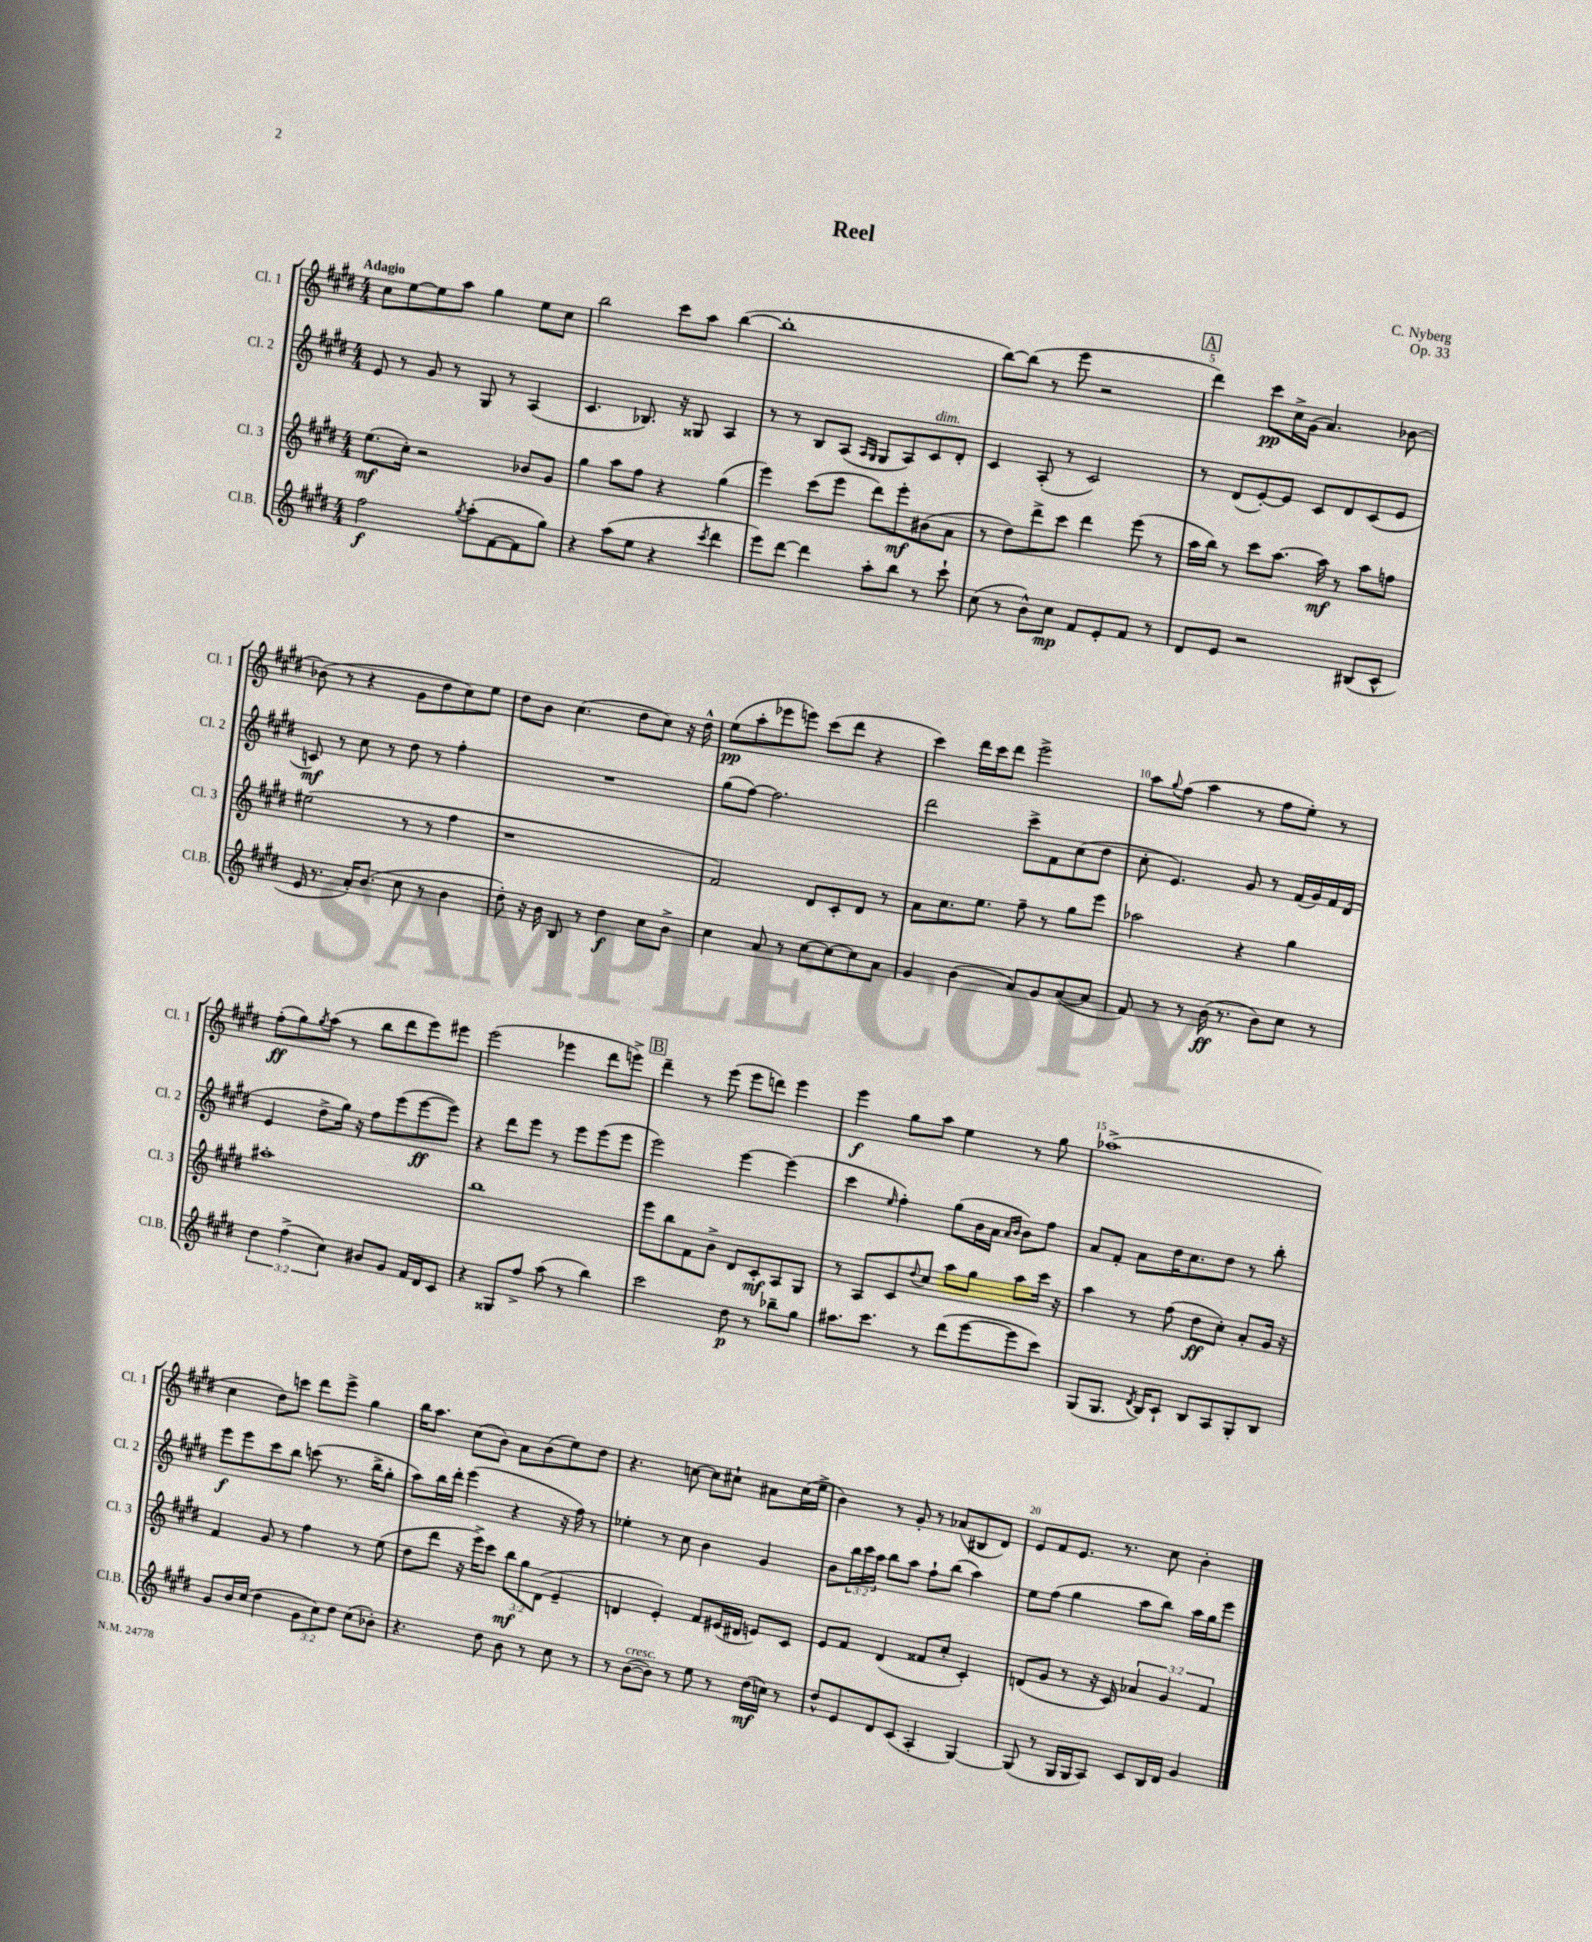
\header { title = "Reel" composer = "C. Nyberg" opus = "Op. 33" }
<<
\new StaffGroup <<
\new Staff = "s0" \with { instrumentName = "Cl. 1" shortInstrumentName = "Cl. 1" } {
    \clef treble \key e \major \numericTimeSignature \time 4/4 \tempo "Adagio"
    cis''8 e''8~ e''8 a''8 gis''4 e''8 cis''8 |
    b''2 cis'''8 a''8 b''4~( |
    b''1-. |
    b''8~) b''8( r8 e'''8 r2 |
    \mark \markup { \box "A" } dis'''4) cis'''8\pp cis''16-> gis'16( a'4.) bes'8~ |
    bes'8( r8 r4 gis'8 dis''8 cis''8) e''8 |
    dis''8 b'8 cis''4.( dis''8 cis''8) r16 dis''16-^ |
    e''8\pp( a''8-. ees'''8 e'''8) cis'''8( dis'''8 r4 |
    cis'''4) dis'''16 cis'''16 dis'''8 e'''2-> |
    a''8 \appoggiatura { gis''8 } fis''8( a''4 r8 fis''8 e''8-.) r8 |
    fis''8-.\ff( gis''8) \acciaccatura { gis''8 } a''8( r8 b''8 dis'''8 e'''8) eis'''8 |
    e'''2( ees'''4 dis'''8 e'''8->) |
    \mark \markup { \box "B" } dis'''4-- r8 e'''8( e'''8 d'''8) e'''4 |
    e'''4\f gis''8 a''8 e''4 r8 gis''8 |
    aes''1->( |
    cis''4 dis''8) c'''8 dis'''8 e'''8-> gis''4 |
    b''16 a''8. cis''8( b'8) a'8 b'8( e''8) dis''8 |
    r4. c''8~ c''8 cis''8-! ais'8 cis''16( e''16-> |
    b'4) r8 gis'8-. r8 aes'8( bis8 dis'8) |
    e'8 fis'8 e'8. r8. cis''8 b'4-. \bar "|." |
}
\new Staff = "s1" \with { instrumentName = "Cl. 2" shortInstrumentName = "Cl. 2" } {
    \clef treble \key e \major \numericTimeSignature \time 4/4 \override Staff.TupletNumber.text = #tuplet-number::calc-fraction-text
    e'8 r8 gis'8 r8 gis8 r8 a4( |
    cis'4. bes8.) r16 gisis8 a4 |
    r8 r8 b8 a8( \grace { a16 gis16 } gis8 a8) cis'8^\markup { \italic "dim." } dis'8-. |
    cis'4 a8-.( r8 cis'2) |
    \mark \markup { \box "A" } r8 dis'8( e'8~-.) e'8 cis'8 dis'8 cis'8( e'8 |
    c'8\mf) r8 cis''8 r8 dis''8 r8 fis''4-. |
    R1 |
    gis''8( fis''8~) fis''2. |
    dis'''2 cis'''8-> fis'8 cis''8( dis''8 |
    cis''8-. e'4.) gis'8 r8 fis'16( gis'16) fis'16 dis'16( |
    e'4 dis''8-> gis''16) r16 fis''8 e'''8( e'''8~\ff e'''8) |
    r4 dis'''8 e'''8 r8 e'''8 e'''8( e'''8 |
    \mark \markup { \box "B" } e'''2) e'''4~ e'''4( |
    cis'''4 \grace { e''16 } fis''4-.) gis''8( b'16 a'16 \grace { a'16 b'16 } b'8) fis''8 |
    a'8 fis'8-. a'8 dis''16 cis''8. dis''8 r8 b''8-. |
    e'''8\f e'''8 cis'''8 b''8 c'''8( r8. b''16-> gis''8-. |
    a''8) b''16 dis'''16-. e'''4( r4 r16 fis''16) r8 |
    ees''4-. r8 cis''8 b'4 gis'4 |
    b'8 \tuplet 3/2 { b''16 cis'''16 a''16 } b''8 a''8 fis''8-! b''8( a''4) |
    e''8 fis''8( gis''4 a''8 b''8) a''16 gis''16 e'''8 \bar "|." |
}
\new Staff = "s2" \with { instrumentName = "Cl. 3" shortInstrumentName = "Cl. 3" } {
    \clef treble \key e \major \numericTimeSignature \time 4/4 \override Staff.TupletNumber.text = #tuplet-number::calc-fraction-text
    e''8.\mf( cis''16-.) r2 bes'8 gis'8 |
    gis''4 a''8 fis''8 r4 gis''4( |
    e'''4) cis'''8( e'''8 dis'''8) e'''8-.\mf bis'8( a'8 |
    r8 dis''8) dis'''8-> cis'''8 dis'''4 e'''8( r8 |
    \mark \markup { \box "A" } a''16 b''16) r8 cis'''8 a''8.~ a''16\mf r8 a''8 f''8 |
    eis''2( r8 r8 fis''4 |
    r1 |
    fis'2) dis'8 cis'8-. dis'8 r8 |
    a'8 cis''8. e''8. fis''8-- r8 gis''8 e'''8 |
    aes''2 r4 gis''4 |
    ais''1-. |
    b''1 |
    \mark \markup { \box "B" } e'''8 b''8 fis'8 b'8-> dis'8 cis'8-.\mf a8 gis8 |
    r8 a8 cis'8 \appoggiatura { dis''8 } cis''8 a''8 gis''8 a''8 cis'''16 r16 |
    a''4 r8 fis''8( dis''8\ff cis''8-.) a'8-. gis'16 r16 |
    fis'4 gis'8 r8 fis''4 r8 e''8( |
    dis''8 dis'''8 r16 e'''16->) cis'''8 \tuplet 3/2 { b''8\mf gis''8 dis'8( } e'4-- |
    d'4 e'4-.) fis'8 eis'16( dis'16 e'8) cis'8 |
    e'8 fis'8 dis'4( fisis'8 cis''8-. cis'4-.) |
    d'8( gis'8 r8 r16 cis'16) \tuplet 3/2 { aes'4 gis'4 fis'4 } \bar "|." |
}
\new Staff = "s3" \with { instrumentName = "Cl.B." shortInstrumentName = "Cl.B." } {
    \clef treble \key e \major \numericTimeSignature \time 4/4 \override Staff.TupletNumber.text = #tuplet-number::calc-fraction-text
    fis''2\f \acciaccatura { gis''8 } a''8-.( fis'8~ fis'8 gis''8) |
    r4 a''8( e''8 r4 \acciaccatura { cis'''8 } dis'''4 |
    e'''8) dis'''8~ dis'''4 a''8-. b''8 r8 cis'''8-! |
    cis''8( r8 b'8-^) cis''8\mp fis'8 e'8-. fis'8 r8 |
    \mark \markup { \box "A" } dis'8 e'8 r2 bis8( cis'8-^ |
    e'16 r8. a'16-.) b'8.( cis''8 r8 b'4 |
    dis''8-.) r16 b'16 b8 r8 dis''4\f cis''8 b'8-> |
    cis''4 a'8 r8 cis''8~ cis''8~ cis''8 a'8 |
    gis'4 b'4( a'8) gis'8 a'8~( a'8 |
    fis'8) r8 r8 b'16\ff( r8. b'8) cis''8 r8 |
    \tuplet 3/2 { dis''4 fis''4->( cis''4) } bis'8 gis'8 fis'16 dis'16 cis'8 |
    r4 gisis8 fis''8-> a''8( r8 b''4) |
    \mark \markup { \box "B" } cis'''2 dis''8\p r8 bes''8-- gis''8 |
    ais''8. cis'''8. r8 dis'''8( e'''8~ e'''8 cis'''8) |
    gis8( gis8. \acciaccatura { dis'8 } b16) cis'8-! b8 a8 gis8-. b8 |
    gis'8 b'16 cis''16( dis''4 \tuplet 3/2 { gis'8 cis''8) dis''8 } cis''8( bes'8-.) |
    r4. dis''8 b'8 r8 cis''8 r8 |
    r8 b'8~^\markup { \italic "cresc." }( b'8) r8 e''8 r8 dis''16\mf( c''16) r8 |
    dis''8-^ e'8 dis'8 cis'8( a4-. gis4~) |
    gis8( r8 gis16 gis16 a8) cis'8 b16 dis'16 gis'4 \bar "|." |
}
>>
>>
\layout { \context { \Score \override BarNumber.break-visibility = ##(#f #t #t) barNumberVisibility = #(every-nth-bar-number-visible 5) } }
